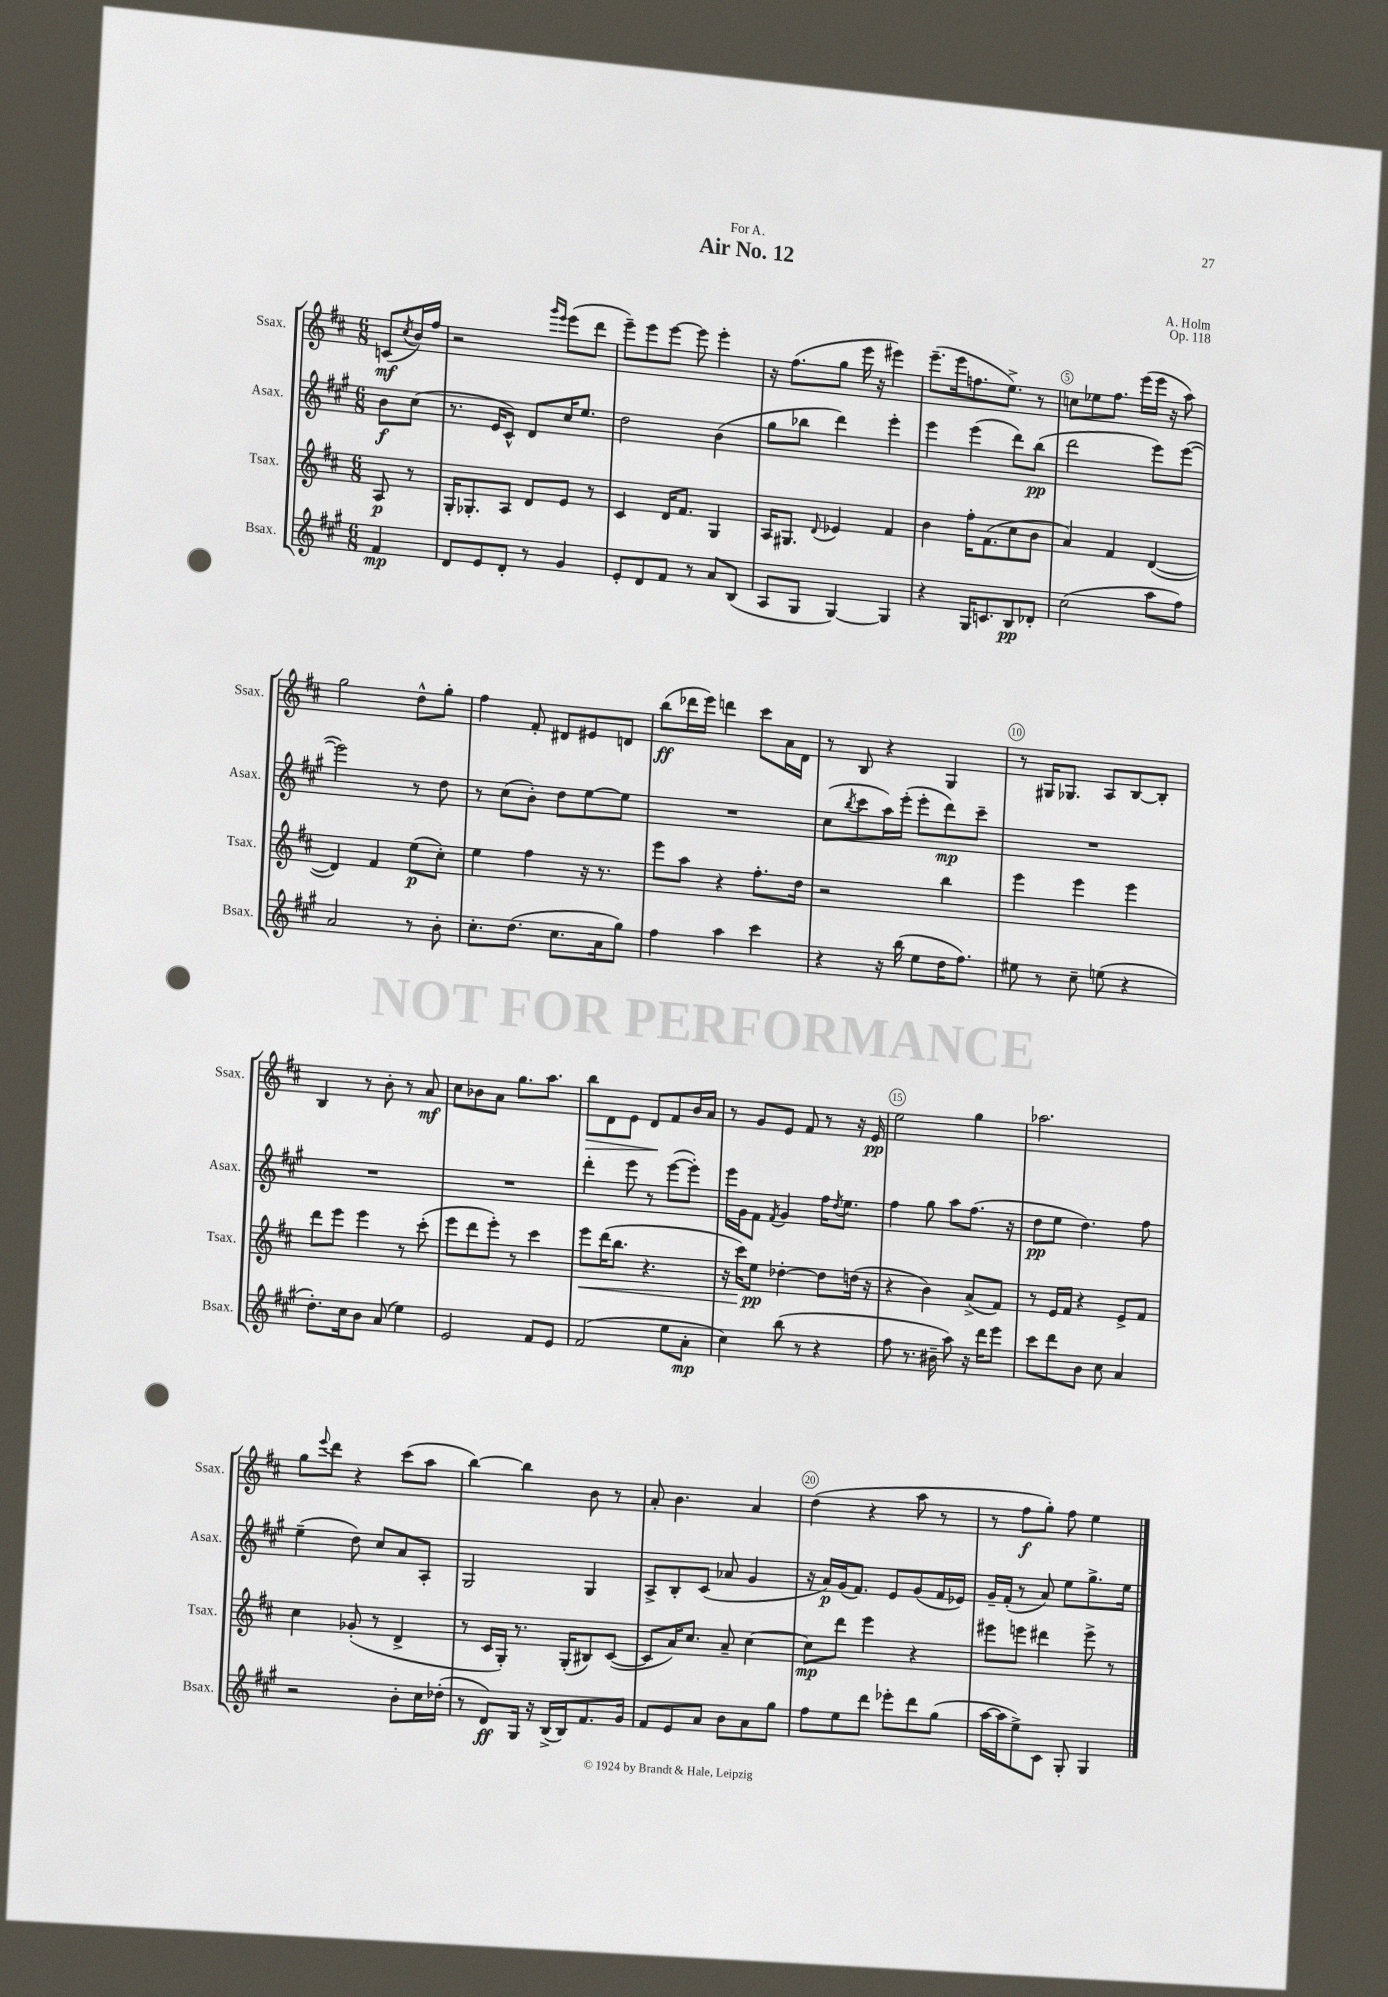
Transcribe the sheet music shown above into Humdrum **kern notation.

**kern	**kern	**kern	**kern
*staff4	*staff3	*staff2	*staff1
*clefG2	*clefG2	*clefG2	*clefG2
*k[f#c#g#]	*k[f#c#]	*k[f#c#g#]	*k[f#c#]
*M6/8	*M6/8	*M6/8	*M6/8
4f#	8A	8b	(8c
.	.	.	8qcc#
.	8r	(8cc#	16b)
.	.	.	16ff#
=	=	=	=
8d	16G'	8.r	2r
.	8.G-'	.	.
8e	.	.	.
.	.	16e	.
8d'	8A	8c#^^)	.
8r	8d	8d	.
.	.	.	16qqggg
.	.	.	16qqeee
4g#	8e	16cc#	(8eee
.	.	8.ee	.
.	8r	.	8ddd
=	=	=	=
8e'	4c#	2dd	8eee~)
8d	.	.	8eee
8f#	16d	.	[8eee
.	8.f#	.	.
8r	.	.	8eee]
8a	4G	(4b	4eee'
(8B	.	.	.
=	=	=	=
8A	16A	8gg#	16r
.	8.G#	.	(8.ff#
8G#	.	8bb-	.
.	8qqd	.	.
[4G#)	4e-	4ddd)	8gg
.	.	.	16eee
.	.	.	16r
4G#]	4f#	4eee'	4eee#)
=	=	=	=
4r	4b	4eee	(8.eee~
.	.	.	16eee
16G#	16ff#'	(4eee	8.ff
8.c	(8.f#	.	.
.	.	.	8.ee^)
8B	8cc#	8ddd)	.
8d-'	8b	(8bb	8r
=	=	=	=
(2cc#	4a)	2ddd	8cc
.	.	.	8ee-
.	4f#	.	8.ff#
.	.	.	(16eee
8aa	([4d	8eee)	16eee
.	.	.	16r
8ff#)	.	([8eee	8aa)
=	=	=	=
2a	4d])	2eee])	2gg
.	4f#	.	.
8r	(8ee	8r	8dd^^
8b'	8cc#')	8dd	8gg'
=	=	=	=
8.cc#'	4ee	8r	4ff#
.	.	(8cc#	.
(8.dd	.	.	.
.	4ff#	8b')	8f#'
8.cc#	.	8dd	8d#
.	16r	[8ee	8e#
16a	8.r	.	.
8gg#)	.	8ee]	8d
=	=	=	=
4ff#	8eee	2.r	(8bb
.	8aa	.	16ddd-
.	.	.	16eee)
4aa	4r	.	4ddd
4ccc#	8.ff#'	.	8ccc#
.	.	.	16a
.	16dd	.	16d
=	=	=	=
4r	2r	(8cc#	8r
.	.	8qbb	.
.	.	8ccc#	8B
16r	.	16aa)	4r
(16bb	.	(16eee'	.
8ee	.	8eee'	.
16dd	4bb	8ddd)	4G
8.ff#)	.	.	.
.	.	8ccc#~	.
=	=	=	=
8ee#	4eee	2.r	8r
8r	.	.	16G#
.	.	.	8.G-
8cc#~	4eee	.	.
(8ee	.	.	8A
4r	4eee	.	[8B
.	.	.	8B']
=	=	=	=
8.dd')	8ddd	2.r	4B
.	8eee	.	.
16cc#	.	.	.
8b	4eee	.	8r
(8a	.	.	8b'
4ee)	8r	.	8r
.	(8ccc#'	.	8a
=	=	=	=
2e	8eee	2.r	8cc#
.	8ddd	.	8b-
.	8eee')	.	8a
.	8r	.	8.gg
8f#	4ccc#	.	.
.	.	.	8.aa
8e	.	.	.
=	=	=	=
(2f#	8eee	4ddd'	8bb
.	(16ddd	.	8d
.	8.bb	.	.
.	.	8eee	8e
.	4.r	8r	8d
8ee	.	([8eee	8f#
8a'	.	8eee'])	16b
.	.	.	16a
=	=	=	=
4cc#)	16r	16eee	8r
.	16ccc#)	16g#	.
.	8ee	8f#	8g
.	.	8qf#	.
(8bb	[4dd-'	4g#	8e
8r	.	.	8f#
4r	8dd-]	16ff#	8r
.	.	8qdd	.
.	.	8.ee	.
.	(16dd	.	16r
.	16r	.	16e
=	=	=	=
8ff#	4r	4ff#	2ee
8.r	.	.	.
.	4b)	8gg#	.
16b#~	.	.	.
8aa)	.	8aa	.
16r	(8a^	(8.ff#	4gg
16ddd	.	.	.
8eee	8f#)	.	.
.	.	16r	.
=	=	=	=
8ccc#	8r	8dd	2.aa-
8ddd	16e	8ee	.
.	16f#	.	.
8b	4r	4.dd)	.
8cc#	.	.	.
4a	8e^	.	.
.	8f#	8ff#	.
=	=	=	=
2r	4cc#	(4ee~	8gg
.	.	.	8qqeee
.	.	.	8ddd
.	(8g-'	8dd)	4r
.	8r	8cc#	.
8b'	4d^	8a	(8ccc#
16cc#	.	8A'	8aa
(16dd-'	.	.	.
=	=	=	=
8r	8r	2G#	[4bb)
8d)	16c#	.	.
.	16G')	.	.
16G#	8.r	.	4bb]
16r	.	.	.
(16B^	.	.	.
16B)	(16G'	.	.
8.f#	8B#)	4G#	8b
.	([8c#	.	8r
16g#	.	.	.
=	=	=	=
8f#	8c#]	8A^	8a'
8e	16a)	8B'	4.b
.	8.cc#	.	.
8a	.	(8c#	.
8b	8a~	8a-	.
8a	[4cc#	4g#	4a
8gg#	.	.	.
=	=	=	=
8ff#	8cc#]	16r	(4dd
.	.	16a)	.
8ee	8ddd	(16g#	.
.	.	8.f#)	.
8ddd	4eee	.	4r
8eee-'	.	8e	.
8ddd	4r	(8g#	8aa
(8gg#	.	16f#	8r
.	.	16e-)	.
=	=	=	=
[16aa	8eee#	16g#~	8r
16aa]	.	(16f#'	.
8ee^)	8eee	8r	8ff#
8c#	4ddd#	8a)	8gg')
8G#'	.	8ee	8ff#
4G#	8eee^	8.gg#^	4ee
.	8r	.	.
.	.	16ee	.
==	==	==	==
*-	*-	*-	*-
